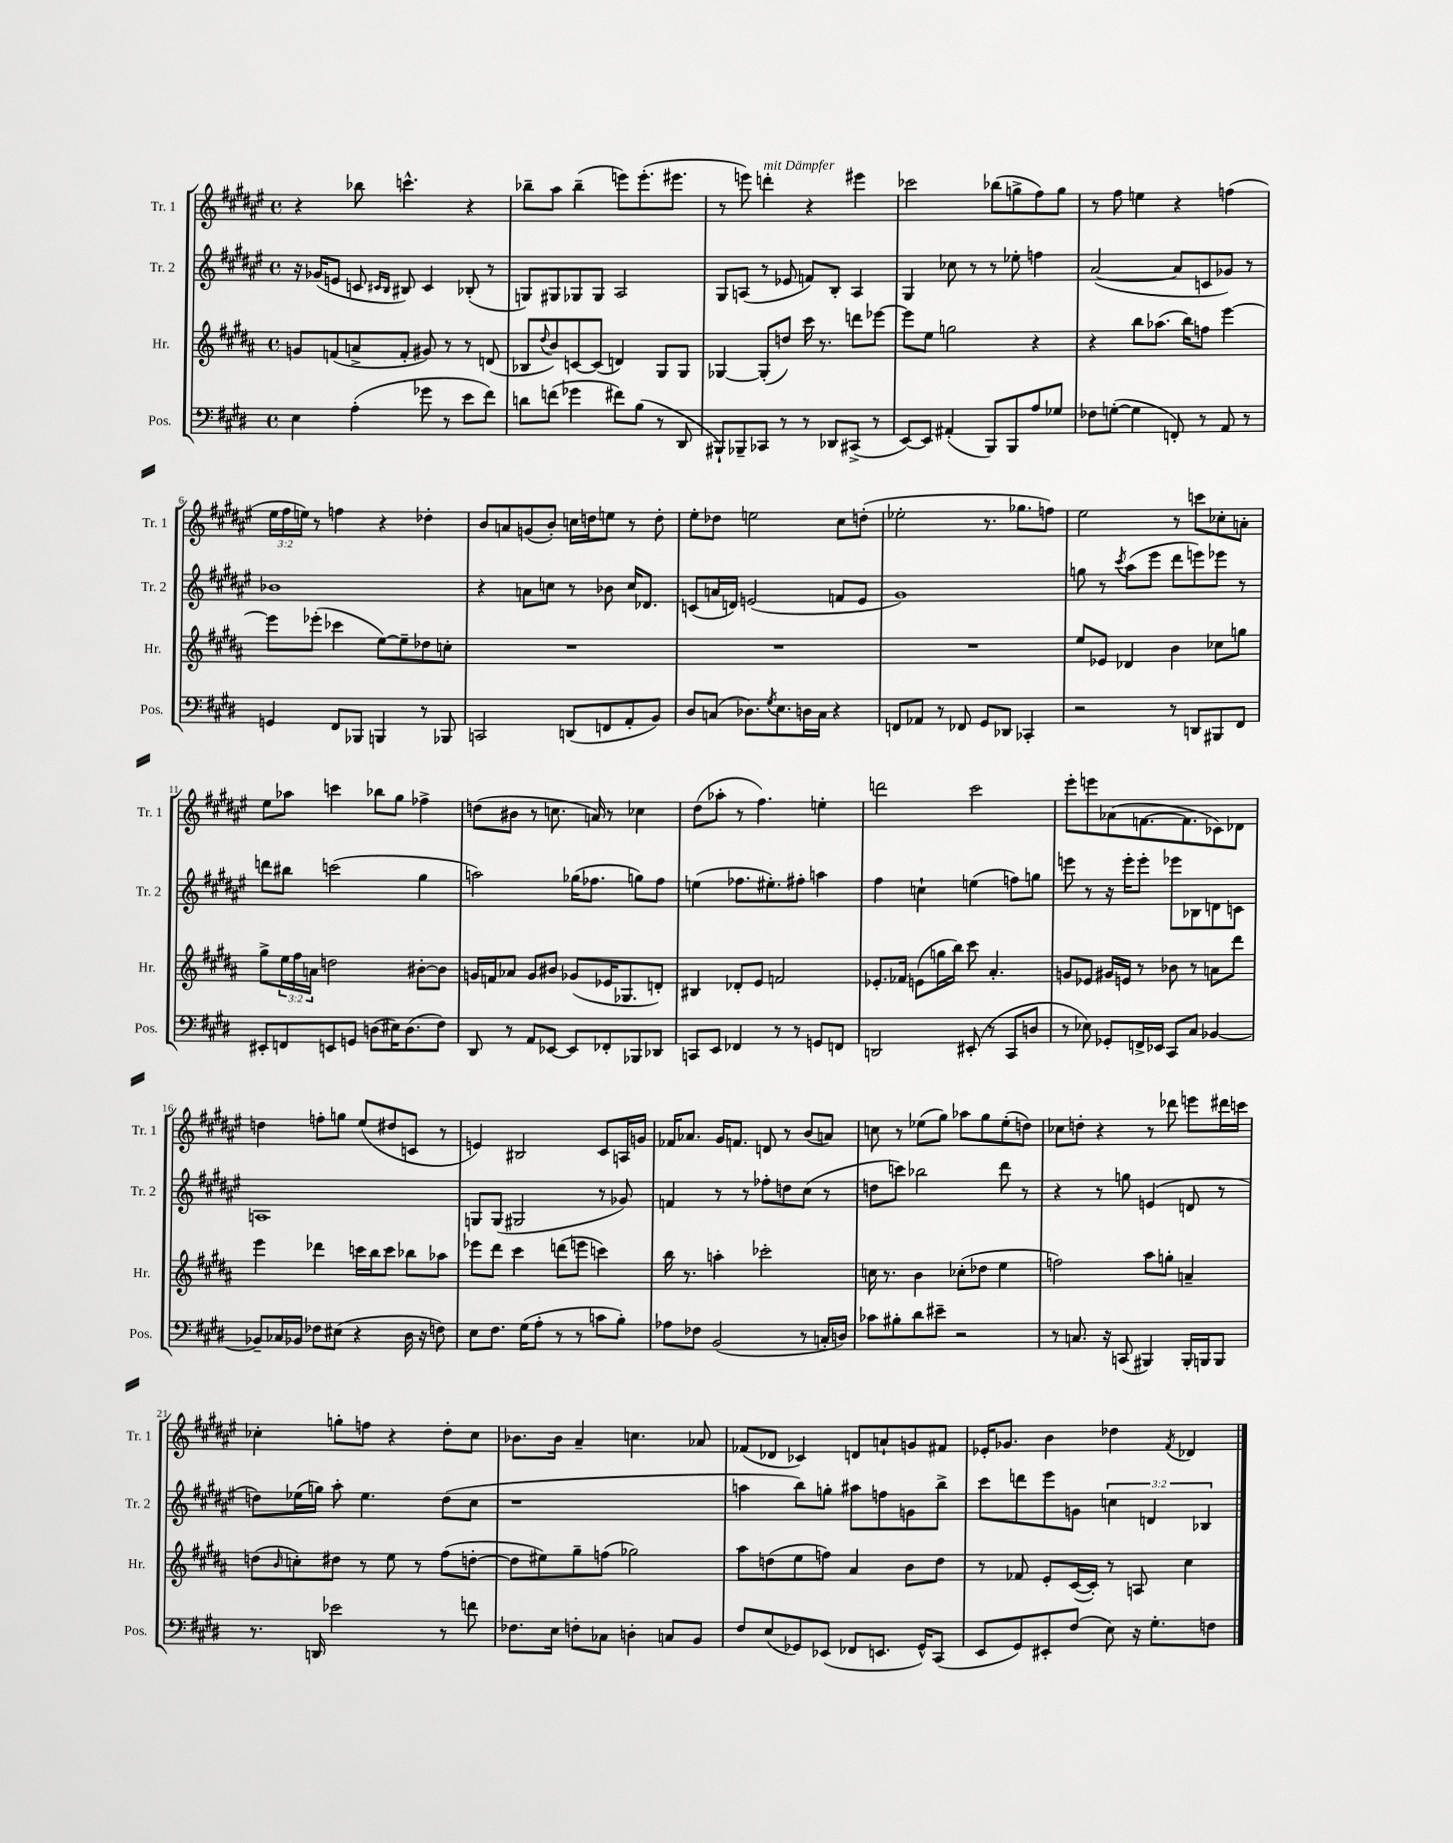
<<
\new StaffGroup <<
\new Staff = "s0" \with { instrumentName = "Tr. 1" shortInstrumentName = "Tr. 1" } {
    \clef treble \key fis \major \defaultTimeSignature \time 4/4 \override Staff.TupletNumber.text = #tuplet-number::calc-fraction-text
    r4 bes''8 c'''4.-^ r4 |
    bes''8-- ais''8 bes''4--( e'''8) e'''8.-.( eis'''8. |
    r8 e'''8) d'''4-.^\markup { \italic "mit Dämpfer" } r4 eis'''4 |
    ces'''2 bes''8( g''8-> fis''8) g''8 |
    r8 fis''8 e''4 r4 f''4( |
    \tuplet 3/2 { eis''16 fis''16 e''16) } r8 f''4 r4 des''4-. |
    b'8 a'8 g'8( b'8-.) c''16 d''16 e''8 r8 d''8-. |
    eis''8-. des''8 e''2 cis''8 d''8-.( |
    ees''2-. r8. ges''8. f''8) |
    eis''2 r8 c'''8 ces''8-. a'8-. |
    eis''8 aes''8 c'''4 bes''8 gis''8 fes''4-> |
    d''8( bis'8 r8 c''8. a'16) r8 ces''4 |
    dis''8( aes''8-. r8 fis''4.) e''4-. |
    d'''2 cis'''2 |
    eis'''8-. e'''8 aes'8( f'8.~ f'8. ces'8) des'8 |
    d''4 f''8-. g''8 eis''8( dis''8 c'8 r8 |
    e'4) bis2 cis'8 a16 g'16 |
    fes'16 aes'8. gis'16 f'8. d'8 r8 b'8( a'8) |
    c''8 r8 ees''8( gis''8) aes''8 gis''8 ees''8-.( d''8) |
    ces''8 d''8-. r4 r8 des'''8 e'''8 dis'''16 c'''16 |
    ces''4-. g''8-. f''8 r4 dis''8-. ces''8 |
    bes'8. bes'16 ais'4-- c''4. aes'8 |
    fes'8( des'8 ces'4) d'8 a'8-! g'8 fis'8 |
    ees'16-. ges'8. b'4 des''4 \acciaccatura { fis'8 } des'4 \bar "|." |
}
\new Staff = "s1" \with { instrumentName = "Tr. 2" shortInstrumentName = "Tr. 2" } {
    \clef treble \key fis \major \defaultTimeSignature \time 4/4 \override Staff.TupletNumber.text = #tuplet-number::calc-fraction-text
    r16 ges'16( e'8 c'8 \grace { cis'16 b16 } bis8) cis'4 bes8-.( r8 |
    g8) gis8 ges8 ges8 ais2 |
    gis8 a8( r8 ees'8 f'8) b8-. a4 |
    gis4 ces''8 r8 r8 ees''8-. f''4 |
    ais'2~( ais'8 c'8 ges'8) r8 |
    bes'1 |
    r4 a'8 c''8 r8 bes'8 c''16 des'8. |
    c'8( a'16 d'16) e'2( f'8 e'8 |
    gis'1) |
    g''8 r8 \acciaccatura { cis'''8 } ais''8( eis'''8 dis'''8 e'''8) ees'''8 r8 |
    d'''8 bis''8 c'''2( gis''4 |
    a''2) ges''16( fes''8. g''8) fes''8 |
    e''4( fes''8. eis''8.-.) fis''8-. a''4 |
    fis''4 c''4-! e''4( f''8) g''8 |
    e'''8 r8 r16 e'''16-. e'''8-. ees'''8 bes8 d'8 c'8 |
    a1 |
    g8 g8( gis2 r8 ges'8) |
    f'4 r8 r8 fes''8-. d''8 cis''8( r8 |
    d''8 c'''8) bes''2 dis'''8 r8 |
    r4 r8 g''8 e'4( d'8 r8 |
    d''8) ees''16( g''16) ais''8-. ees''4. d''8( cis''8 |
    r1 |
    a''4 b''8) g''8-. ais''8 f''8 g'8 b''8-> |
    cis'''8 d'''8 eis'''8 g'8 \tuplet 3/2 { c''4 d'4 bes4 } \bar "|." |
}
\new Staff = "s2" \with { instrumentName = "Hr." shortInstrumentName = "Hr." } {
    \clef treble \key b \major \defaultTimeSignature \time 4/4 \override Staff.TupletNumber.text = #tuplet-number::calc-fraction-text
    g'8 f'8( a'8-> f'8-. gis'8) r8 r8 d'8( |
    bes8 \appoggiatura { dis''8 } b'8) c'8~ c'8( d'4) gis8 gis8 |
    ges4~ ges8-.( d''8) cis'''16 r8. d'''8 ees'''8~ |
    ees'''8 e''8 g''2 r4 |
    r4 b''8 aes''8.( b''16) f''8 e'''4~ |
    e'''8 ees'''8-.( ces'''4 e''8~) e''8-- des''8 c''8-. |
    R1 |
    R1 |
    R1 |
    e''8 ees'8 des'4 b'4 ces''8 g''8 |
    gis''8-> \tuplet 3/2 { e''16 fis''16 a'16 } d''2 bis'8~-. bis'8 |
    g'16 f'16 aes'8 g'8 bis'8 ges'8( ees'16 ges8. d'8-.) |
    bis4 des'8-. e'8 f'2 |
    ees'8.-. fes'16 e'8( g''16 b''16) cis'''8 ais'4.-. |
    g'8 ees'8 gis'16 e'16 r8 bes'8 r8 a'8 dis'''8 |
    e'''4 des'''4 c'''16 b''16 c'''8 bes''8 aes''8 |
    ees'''8 dis'''8 cis'''4 d'''8( e'''8 c'''4) |
    b''16 r8. a''4-. ces'''2-. |
    c''16 r8. b'4 ces''8-.( des''8 e''4 |
    f''2) ais''8 g''8-. a'4-- |
    d''8( \grace { b'16 } c''8-.) dis''8 r8 e''8 r8 fis''8( d''8~-. |
    d''8 eis''8) gis''8-- f''8( ges''2) |
    ais''8 d''8( e''8 f''8) ais'4 b'8 d''8 |
    r8 fes'8 e'8-. cis'16~( cis'16-.) r8 a8 cis''4 \bar "|." |
}
\new Staff = "s3" \with { instrumentName = "Pos." shortInstrumentName = "Pos." } {
    \clef bass \key e \major \defaultTimeSignature \time 4/4
    e4 a4-.( ges'8 r8 e'8 fis'8) |
    d'8 f'8( ges'4 fis'8) b8( r8 dis,8 |
    bis,,8-!) bes,,8-- ces,8 r8 r8 des,8 cis,8->( r8 |
    e,8~) e,8 ais,4-.( b,,8) b,,8 a8 ges8 |
    fes8 g8~-.( g4 f,8-.) r8 a,8 r8 |
    g,4 fis,8 bes,,8 b,,4 r8 bes,,8 |
    c,2 d,8( f,8 a,8-. b,8) |
    dis8 c8( des8.) \acciaccatura { gis8 } e8. d16 c16 r4 |
    f,8 aes,8 r8 fes,8 gis,8 des,8 ces,4-. |
    r2 r8 d,8 bis,,8 fis,8 |
    eis,8-. f,8 e,8 g,8 d8( eis16) d8.( fis8) |
    dis,8 r8 a,8 ees,8~ ees,8 fes,8-. bes,,8 des,8 |
    c,8 e,8 fes,4 r8 r8 g,8 f,8 |
    d,2 eis,8-.( r8 cis,8 d8 |
    r8 ees8) ges,8-. f,16-> ees,16 cis,8 cis8 bes,4~ |
    bes,8-- ces16 bes,16 fes8 eis8( r4 dis16 r16 f8) |
    e8 fis8. gis16( a8-. r8 r8 c'8 b8-.) |
    aes8 fes8 b,2( r8 c16-. d16) |
    ces'8 bis8-. dis'8 eis'8-- r2 |
    r8 c8. r16 c,8( bis,,4) bis,,16-. b,,16 b,,8 |
    r8. d,16 ees'2 r8 f'8 |
    fes8. e16 f8-. ces8 d4-. c8 b,8 |
    fis8 e8( ges,8) ees,8( fes,8 e,8. ges,16-^) cis,8( |
    e,8 gis,8) eis,8-. fis8( e8) r16 gis8.-. f8 \bar "|." |
}
>>
>>
